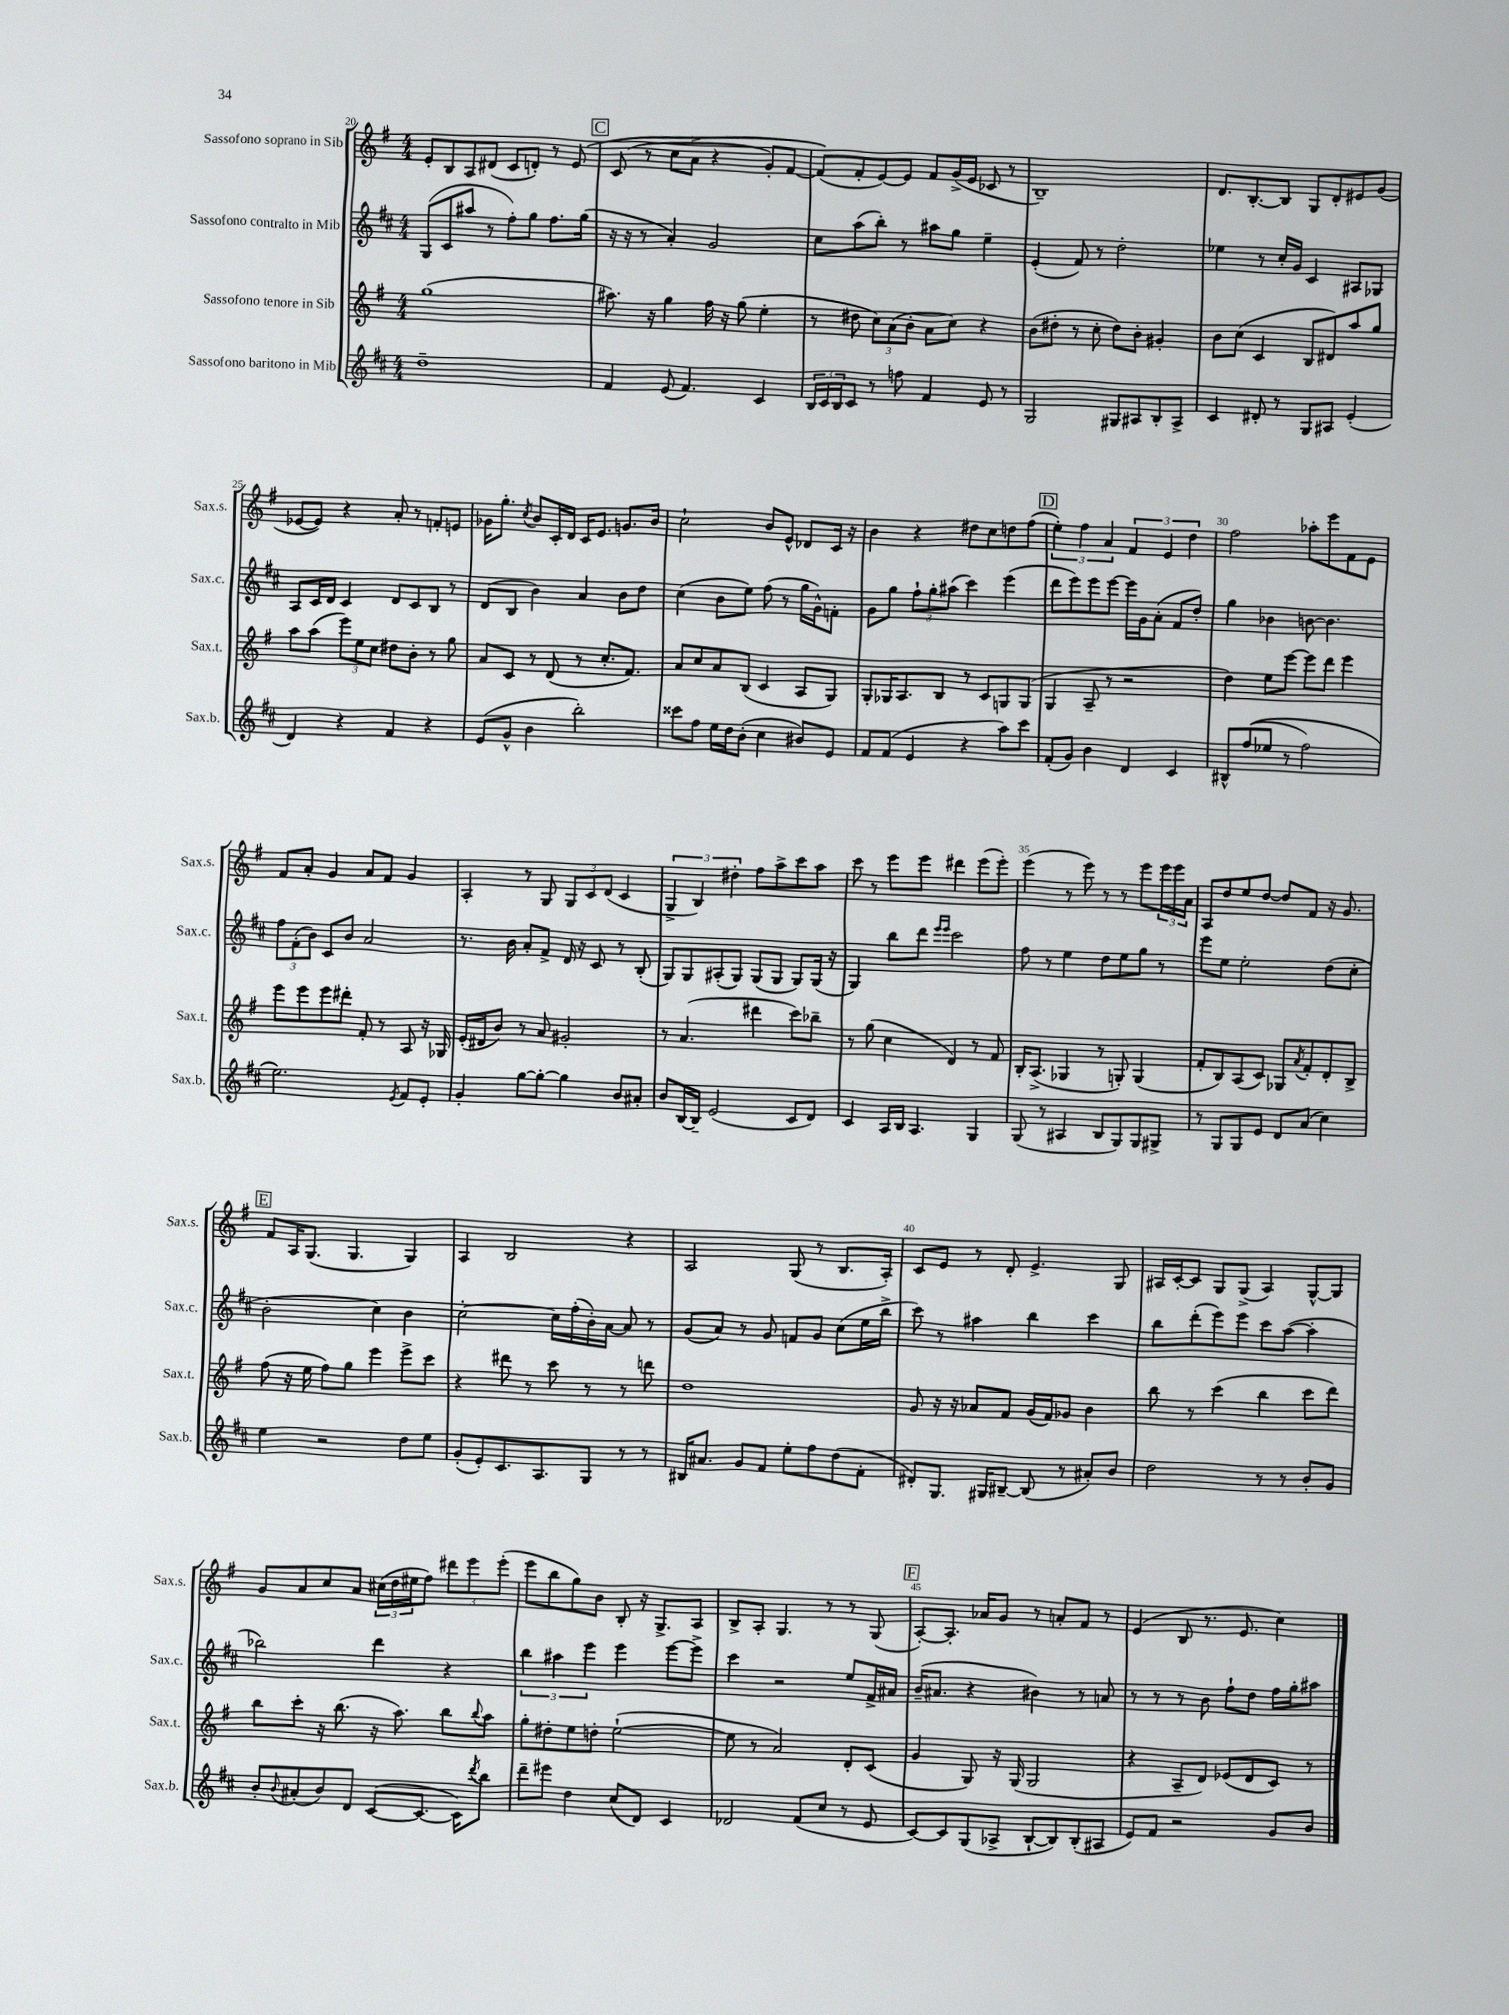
<<
\new StaffGroup <<
\new Staff = "s0" \with { instrumentName = "Sassofono soprano in Sib" shortInstrumentName = "Sax.s." } {
    \clef treble \key g \major \numericTimeSignature \time 4/4
    e'8-. b8 a8 dis'8( c'8 d'8-.) r8 e'8\( |
    \mark \markup { \box "C" } c'8( r8 c''8 a'8-> r4 g'8-.) fis'8~ |
    fis'8(\) fis'8-. e'8~) e'8 fis'8 g'16->( e'16 ces'8 r8 |
    b1--) |
    d'8. b8.~-. b8 g8 d'8-. eis'8 g'8( |
    ees'8~ ees'8) r4 a'8-. r8 f'8-. e'8 |
    ges'16 g''8.-. \acciaccatura { c''8 } b'8 c'16-. d'16 c'16 e'8. g'8. b'16 |
    c''2-! b'8 e'8-^ des'8 c'16 r16 |
    b'4 r4 dis''8 c''8 d''8 fis''8( |
    \mark \markup { \box "D" } \tuplet 3/2 { e''4-.) fis''4 a'4 } \tuplet 3/2 { fis'4 e'4 d''4 } |
    fis''2 aes''8-. e'''8 fis'8 e'8 |
    fis'8 a'8-. g'4 a'8 fis'8 g'4 |
    a4-. r8 g8 \tuplet 3/2 { g8 c'8 d'8( } c'4 |
    \tuplet 3/2 { g4-> b4) dis''4-. } fis''8 a''8-> c'''8 a''8 |
    c'''8 r8 e'''8 e'''8 dis'''4 e'''8( e'''8-.) |
    e'''4( r8 e'''8) r8 r8 e'''8 \tuplet 3/2 { e'''16 e'''16 a'16 } |
    a8 d''8 e''8 d''8~ d''8 fis'8 r16 g'8. |
    \mark \markup { \box "E" } fis'8 a16 g8.( g4. g4) |
    a4 b2 r4 |
    a2 g8( r8 b8. a16-.) |
    c'8 e'8 r8 d'8-. e'4.-> g8 |
    ais16 c'16~-. c'8 g8 g8->( ais4) g8~-^ g8 |
    g'8 a'8 c''8 a'8 \tuplet 3/2 { cis''16( d''16 eis''16 } fis''8) \tuplet 3/2 { dis'''8 e'''8 e'''8-.( } |
    e'''8 b''8 g''8) b'8 b8-. r16 g8.-> a8 |
    b8-> a8-. g4. r8 r8 g8( |
    \mark \markup { \box "F" } a8~-.) a8.-. aes'16 g'8 r8 a'8-. fis'8 r8 |
    e'4( b8 r8. e'8. c''4) \bar "|." |
}
\new Staff = "s1" \with { instrumentName = "Sassofono contralto in Mib" shortInstrumentName = "Sax.c." } {
    \clef treble \key d \major \numericTimeSignature \time 4/4
    g8( cis'8 ais''8 r8 fis''8-.) g''8 fis''8. g''16( |
    \mark \markup { \box "C" } r16 r16 r8 a'4-.) g'2 |
    cis''8 a''8( b''8-.) r8 ais''8 g''8 e''4-- |
    e'4-.( fis'8) r8 d''2-. |
    ees''4 r8 cis''16-. g'16 cis'4 ais8 ges8 |
    a8 cis'16 d'16 cis'4 d'8 cis'8 b8 r8 |
    d'8( b8 b'4) a'4 b'8 d''8 |
    cis''4( b'8 e''8) fis''8( r8 g''16 g'16-^) f'8-. |
    g'8 g''8 \tuplet 3/2 { fis''8-! g''8-. ais''8( } cis'''4) e'''4( |
    \mark \markup { \box "D" } d'''8 e'''8) e'''8 e'''8~ e'''16 g'16 a'8-.( fis'8 d''8-.) |
    g''4 bes'4 b'8~ b'4. |
    \tuplet 3/2 { fis''8 fis'8-.( b'8) } cis'8 b'8 a'2 |
    r8. b'16 a'8-. fis'8-> d'16 r16 cis'8 r8 b8-.( |
    g8) g8 ais8-.( g8) g8( g8 g8) g16( r16 |
    g4) b''8 d'''8 \grace { e'''16 e'''16 } cis'''2 |
    fis''8 r8 e''4 d''8 e''8 g''8 r8 |
    e'''8 e''8 e''2-. d''8( cis''8-. |
    \mark \markup { \box "E" } b'2-. cis''4) b'4 |
    cis''2~-. cis''16 fis''16-.( b'16-.) a'16~ a'8 r8 |
    g'8( a'8) r8 g'8 f'8 g'8 cis''8( e''16 b''16-> |
    cis'''8) r8 ais''4 b''4 cis'''4 |
    b''8 d'''8-.( e'''8) e'''8 cis'''8 a''8~( a''4-. |
    bes''2) d'''4 r4 |
    \tuplet 3/2 { b''4 ais''4 e'''4 } e'''4 e'''8~ e'''8-> |
    cis'''4 r2 e''8 fis'16-> ais'16 |
    \mark \markup { \box "F" } b'16--( ais'8. r4 bis'4) r8 a'8 |
    r8 r8 r8 b'8 fis''8-! d''8 fis''16 g''16-. ais''8 \bar "|." |
}
\new Staff = "s2" \with { instrumentName = "Sassofono tenore in Sib" shortInstrumentName = "Sax.t." } {
    \clef treble \key g \major \numericTimeSignature \time 4/4
    g''1( |
    \mark \markup { \box "C" } ais''8.) r16 g''4 fis''16 r16 g''8( e''4-. |
    r8 dis''8 \tuplet 3/2 { c''8) a'8( b'8-. } a'8 c''8) r4 |
    b'8( dis''8-. r8 c''8-. dis''8) b'8-. gis'4-. |
    b'8 c''8( c'4 b8 dis'8) a''8 g''8 |
    a''8 a''8( \tuplet 3/2 { e'''8) e''8 c''8 } dis''8 b'8-. r8 g''8 |
    a'8 c'8 r8 d'8( r8 c''8.-. fis'8.) |
    a'8 c''8 a'8 b8( c'4 a8 g8) |
    g8-. ges16 a8. b8 r8 c'8 g8 g8( |
    \mark \markup { \box "D" } g4 a8-- r8 r2 |
    d''4) e''8 e'''8~ e'''8 d'''8 e'''4 |
    e'''8 e'''8 e'''8 dis'''8-. fis'8-. r8 a8 r16 ges16 |
    e'16-.( dis'16 b'8) r8 a'8 gis'2-. |
    r8 a'4.( dis'''4 c'''8) bes''8-- |
    r8 g''8( c''4 d'4) r8 fis'8 |
    b16-. a8.->( ges4 r8 g8-.) g4( |
    fis'8-. b8) a8( c'8) ges8 \acciaccatura { a'8 } fis'8-. d'8-. b8-> |
    \mark \markup { \box "E" } fis''8( r16 e''16 fis''8) g''8 e'''4 e'''8-> c'''8 |
    r4 dis'''8 r8 c'''8 r8 r8 d'''8 |
    d''1 |
    g'8 r16 r16 aes'8 fis'8 g'16( fis'16) ges'8 b'4 |
    b''8 r8 c'''4( b''4 c'''8 d'''8) |
    b''8 c'''8-. r16 b''8.( r16 a''8.) b''8 \appoggiatura { b''8 } a''8 |
    g''8-. dis''8-. e''8 d''8-. e''2~-!( |
    e''8 r8 a'2) d'8-. c'8( |
    \mark \markup { \box "F" } g'4 g8) r16 g16( g2 |
    r4 a8-- d'8) ees'8( d'8 c'8) r8 \bar "|." |
}
\new Staff = "s3" \with { instrumentName = "Sassofono baritono in Mib" shortInstrumentName = "Sax.b." } {
    \clef treble \key d \major \numericTimeSignature \time 4/4
    d''1-- |
    \mark \markup { \box "C" } fis'4 e'8( fis'4.) cis'4 |
    \tuplet 3/2 { b16 cis'16 b16 } cis'8 r8 f''8 fis'4 e'8 r8 |
    g2 gis8 ais8 b8-. ais8-> |
    cis'4 dis'8-. r8 g8 ais8 e'4-.( |
    d'4) r4 fis'4 r4 |
    e'8( g'8-^ b'4 b''2-.) |
    cisis'''8 fis''8 e''16 d''16 b'8-.( cis''4 bis'8) e'8 |
    fis'8 fis'8( e'4 r4 a''8) cis'''8 |
    \mark \markup { \box "D" } fis'8-.( g'8) b'4 d'4 cis'4 |
    bis8-^ fis''8(\( ees''8 r8 fis''2) |
    e''2.\) \acciaccatura { e'8 } fis'8 e'8-. |
    g'4-. g''8~ g''8~-. g''4 b'8 ais'8-. |
    b'8 b16~ b16-- e'2( cis'8 d'8) |
    cis'4 a16 b16 a4. g4 |
    g8( r8 ais4 b8 g8) g8 gis8-> |
    r8 g8 g8 e'8 d'8 a'8( cis''4) |
    \mark \markup { \box "E" } e''4 r2 d''8 e''8 |
    g'8-.( e'8-.) cis'8. a8. g8 r8 r8 |
    bis16 ais'8. g'8 fis'8 e''8-. fis''8 d''8( fis'8-. |
    dis'8-.) g8. gis16 bis8~-- bis8( r8 ais'8-.) b'8 |
    d''2 r8 r8 b'8-. g'8 |
    b'8-. \appoggiatura { b'8 } ais'8-.( b'8) d'8 cis'8~( cis'8.~ cis'16) \acciaccatura { d'''8 } b''8 |
    d'''8-- eis'''8 d''4 cis''8( d'8) cis'4 |
    des'2 fis'8( cis''8 r8 e'8 |
    \mark \markup { \box "F" } cis'8~) cis'8 g8( aes8-> b8~-! b8) b8-.( ais8 |
    e'8) fis'8 r2 g'8 b'8 \bar "|." |
}
>>
>>
\layout { \context { \Score currentBarNumber = #20 \override BarNumber.break-visibility = ##(#f #t #t) barNumberVisibility = #(every-nth-bar-number-visible 5) } }
